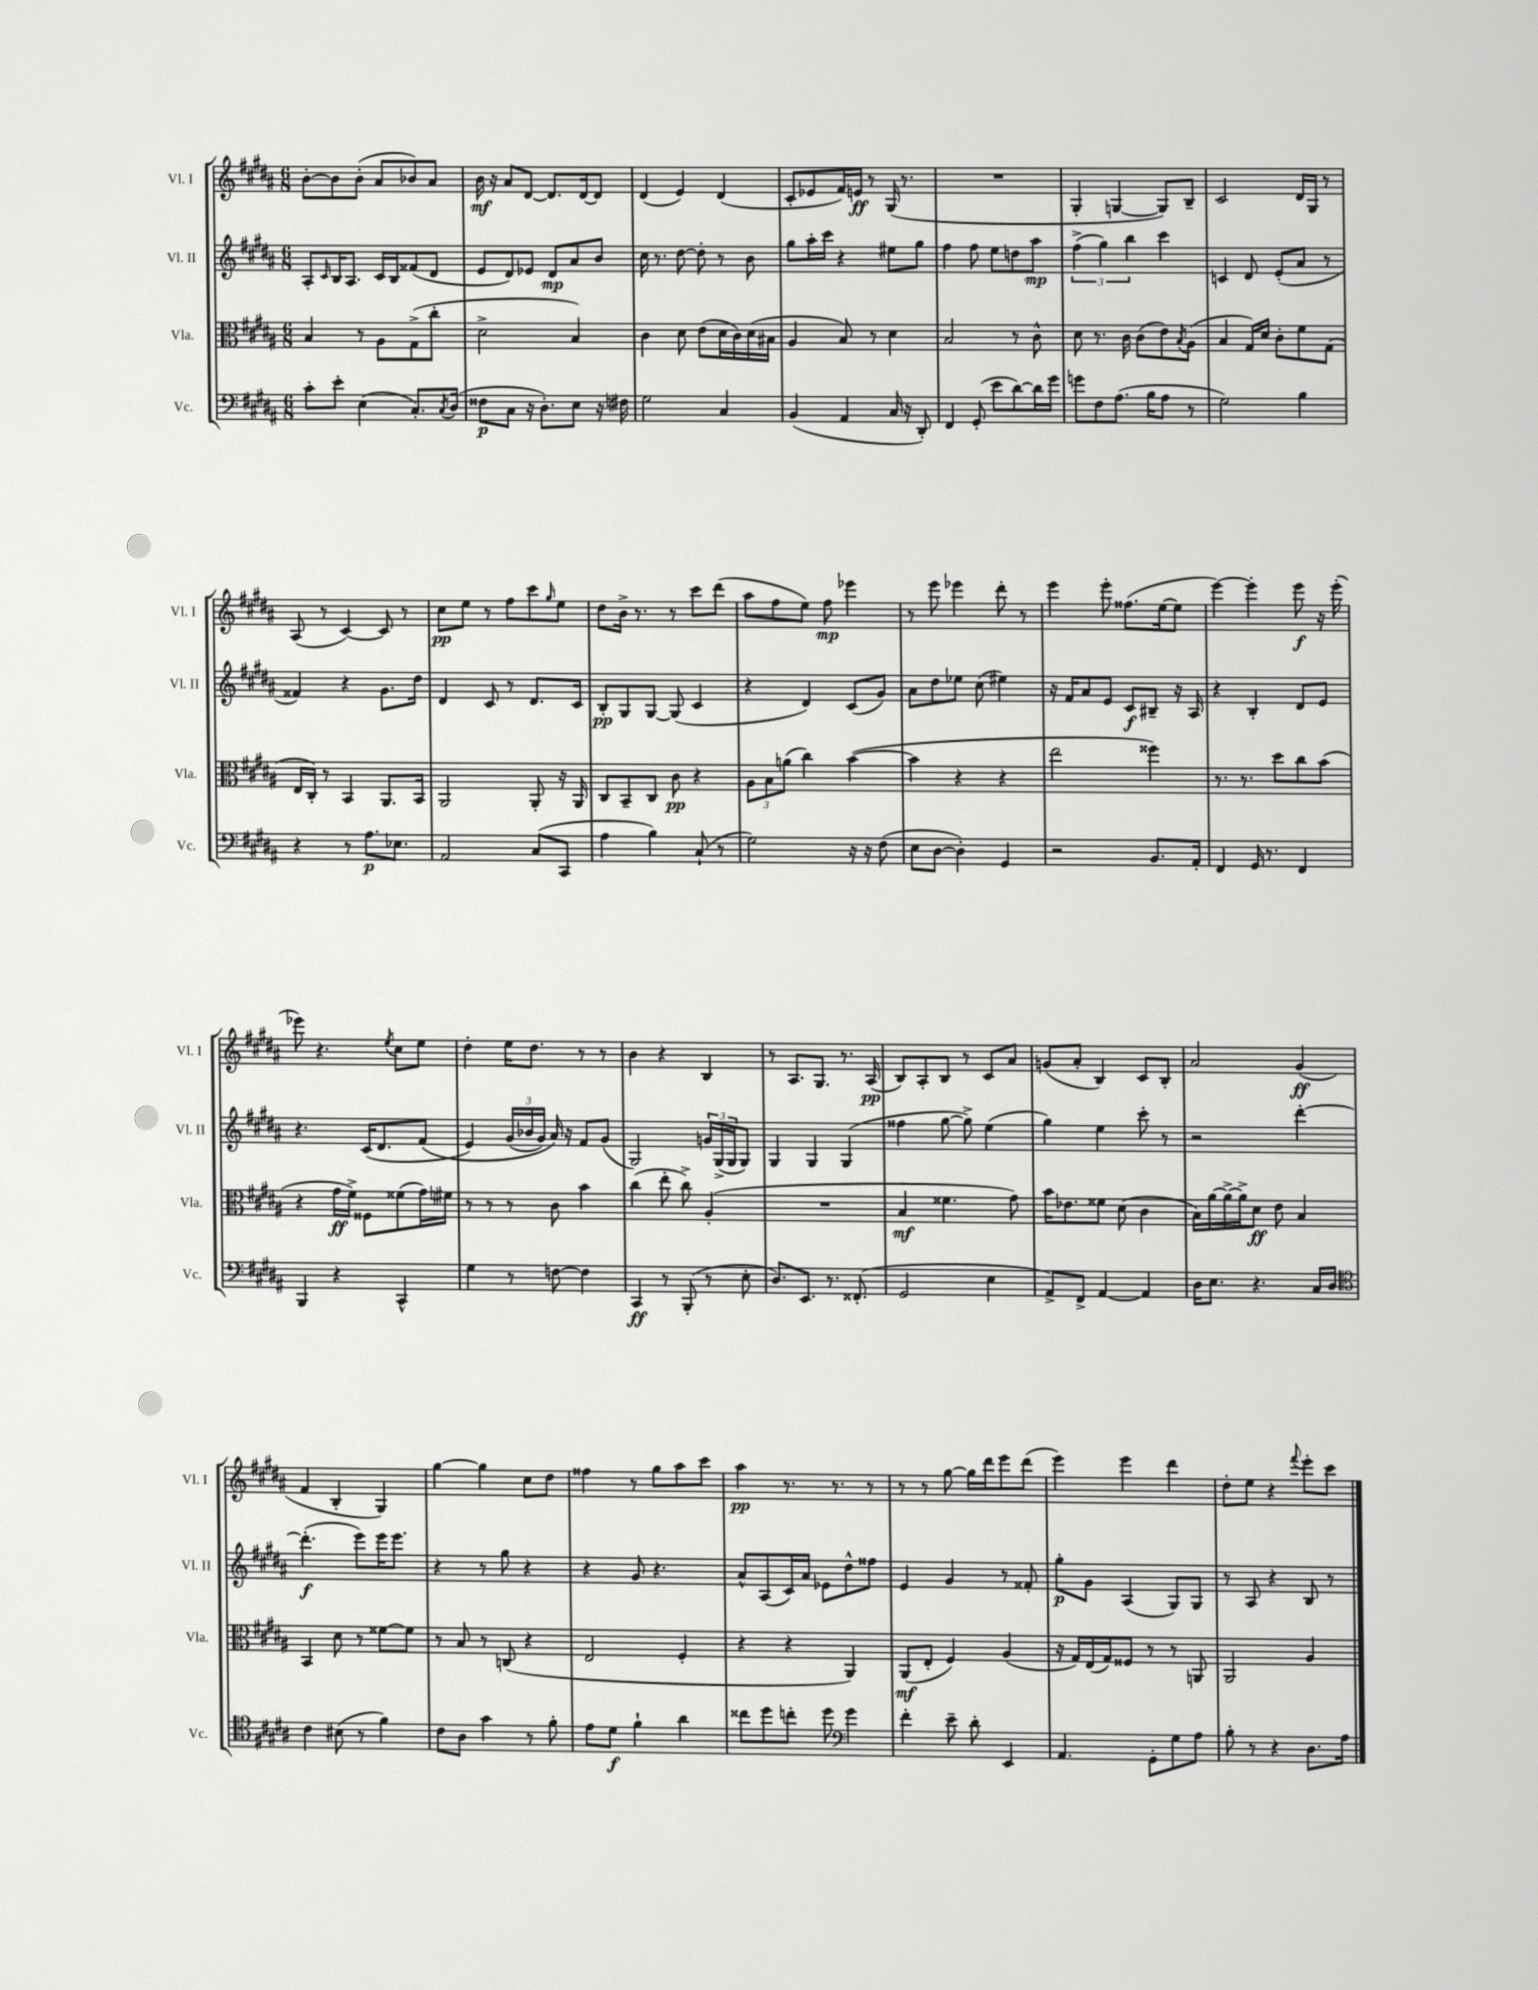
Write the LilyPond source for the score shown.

<<
\new StaffGroup <<
\new Staff = "s0" \with { instrumentName = "Vl. I" shortInstrumentName = "Vl. I" } {
    \clef treble \key b \major \numericTimeSignature \time 6/8
    b'8~-. b'8 b'8-.( ais'8 bes'8) ais'8 |
    b'16\mf r16 ais'8 dis'8~ dis'8. dis'16~ dis'8 |
    dis'4( e'4) dis'4( |
    cis'8-. ees'8 fis'16) e'16\ff r8 gis16( r8. |
    R2. |
    gis4-. g4~ g8) b8-- |
    cis'2 dis'16 gis16 r8 |
    ais8( r8 cis'4~) cis'8 r8 |
    cis''8\pp e''8 r8 fis''8 cis'''8 \grace { gis''16 } e''8 |
    dis''8 b'16-> r8. r8 cis'''8 dis'''8( |
    ais''8 fis''8 e''8) fis''8\mp ees'''4 |
    r8 e'''8 ees'''4 dis'''8-. r8 |
    e'''4 e'''8-. fisis''8.( e''16~ e''8 |
    e'''4~) e'''4-. e'''8\f r16 e'''16-.( |
    ees'''8) r4. \acciaccatura { e''8 } cis''8 e''8 |
    dis''4-. e''16 dis''8. r8 r8 |
    b'4 r4 b4 |
    r8 ais8. gis8. r8. ais16\pp( |
    b8) ais8-. b8 r8 cis'8 ais'8 |
    g'8( ais'8-. b4) cis'8 b8-. |
    ais'2 gis'4\ff( |
    fis'4 b4-. gis4) |
    gis''4~ gis''4 cis''8 dis''8 |
    fisis''4 r8 gis''8 ais''8 cis'''8 |
    ais''4\pp r8. r8. r8 |
    r8 r8 gis''8~ gis''16 dis'''16 e'''8 dis'''8( |
    e'''4) e'''4 dis'''4 |
    dis''8-. e''8 r4 \appoggiatura { fis'''8 } e'''8-. cis'''8 \bar "|." |
}
\new Staff = "s1" \with { instrumentName = "Vl. II" shortInstrumentName = "Vl. II" } {
    \clef treble \key b \major \numericTimeSignature \time 6/8
    ais8-. \grace { cis'16 } b16 ais8. cis'16 b16 fisis'8( dis'8 |
    e'8 dis'8) ees'8 dis'8\mp ais'8 b'8 |
    cis''16 r8. dis''8~ dis''8-. r8 b'8 |
    gis''8 ais''16-. cis'''16 r4 eis''8 gis''8 |
    fis''4 fis''8 e''8 d''8 ais''8\mp |
    \tuplet 3/2 { fis''4->( gis''4) b''4 } cis'''4 |
    c'4 dis'8 e'8-.( ais'8 r8 |
    fisis'4) r4 gis'8. dis''16 |
    dis'4 cis'8 r8 dis'8. cis'16 |
    b8-.\pp gis8 gis8~ gis8( cis'4 |
    r4 dis'4) cis'8( gis'8) |
    ais'8 dis''8 ees''8 cis''8( eis''4) |
    r16 fis'16 ais'8 e'8 cis'8\f bis8-- r16 ais16 |
    r4 b4-. dis'8 e'8 |
    r4. cis'16( dis'8. fis'8\( |
    e'4) \tuplet 3/2 { gis'16( bes'16 gis'16) } ais'16\) r16 fis'8 gis'8( |
    gis2) \tuplet 3/2 { g'16 gis16->( gis16 } gis8) |
    gis4 gis4 gis4( |
    fisis''4 gis''8~ gis''8->) e''4( |
    gis''4) e''4 cis'''8-. r8 |
    r2 dis'''4~-. |
    dis'''4.-.\f( e'''8) e'''16 e'''8. |
    r4 r8 gis''8 r4 |
    r4 gis'8 r4. |
    ais'8-^ ais8( cis'16) ais'16 ees'8 dis''8-^ fisis''8 |
    e'4 gis'4 r8 fisis'8-. |
    gis''8-.\p gis'8 ais4( gis8) gis8 |
    r8 ais8 r4 b8 r8 \bar "|." |
}
\new Staff = "s2" \with { instrumentName = "Vla." shortInstrumentName = "Vla." } {
    \clef alto \key b \major \numericTimeSignature \time 6/8
    b4 r8 ais8 gis8->( cis''8-. |
    dis'2-> b4) |
    cis'4 dis'8 e'8( dis'16 cis'16) dis'16( bis16 |
    ais4 b8) r8 dis'4 |
    b2 r8 cis'8-^ |
    dis'8 r8. cis'16 cis'8( e'8) \acciaccatura { b8 } ais8( |
    b4 gis16) dis'16 cis'8-. fis'8 gis8( |
    e16 cis16-.) r8 b,4 ais,8. b,16 |
    ais,2 ais,8-. r16 ais,16 |
    cis8 b,8-- cis8 cis'8\pp r4 |
    \tuplet 3/2 { ais8 b8 a'8( } cis''4) b'4~( |
    b'4 r4 r4 |
    e''2 fisis''4) |
    r8. r8. dis''8 cis''8 b'8( |
    r4 gis'16\ff fis'16->) fisis8 fisis'8( gis'16) fis'16 |
    r8 r8 r8 cis'8 b'4 |
    cis''4( e''8-. cis''8->) ais4-.( |
    R2. |
    b4\mf fisis'4. gis'8) |
    b'16 ees'8. fisis'8 dis'8( cis'4 |
    b16) ais'16~ ais'16~-> ais'16-> dis'8\ff e'8 b4 |
    b,4 dis'8 r8 fisis'8~ fisis'8 |
    r8 b8 r8 c8( r4 |
    e2 fis4-. |
    r4 r4 ais,4) |
    ais,8\mf( e8-. fis4) ais4( |
    r16 gis16) e16( gis16) fisis8 r8 r8 a,8 |
    ais,2 ais4 \bar "|." |
}
\new Staff = "s3" \with { instrumentName = "Vc." shortInstrumentName = "Vc." } {
    \clef bass \key b \major \numericTimeSignature \time 6/8
    cis'8-. e'8-. e4( cis8.-.) \acciaccatura { cis8 } dis16( |
    fisis8\p cis8 r16 dis8.-.) e8 r16 fis16 |
    gis2 cis4 |
    b,4( ais,4 cis16 r16 dis,8-.) |
    fis,4 gis,8-.( e'8 dis'8~) dis'16 gis'16 |
    g'8 fis8 ais8.( b16 ais8 r8 |
    gis2) b4 |
    r4 r8 ais8.\p ees8. |
    ais,2 cis8( cis,8 |
    ais4 b4) cis8-!( r8 |
    gis2) r16 r16 fis8( |
    e8 dis8~ dis4-.) gis,4 |
    r2 b,8. ais,16-. |
    fis,4 gis,16 r8. fis,4 |
    b,,4 r4 cis,4-^ |
    gis4 r8 f8~ f4 |
    cis,4\ff r8 b,,8-.( r8 e8-. |
    dis8.) e,8. r8. fisis,8.-.( |
    gis,2 e4 |
    ais,8->) fis,8-> ais,4~ ais,4 |
    dis16 e8. r4. cis16 dis16 |
    \clef tenor cis'4 bis8( r8 fis'4) |
    cis'8 ais8 gis'4 r8 fis'8-. |
    e'8 dis'8\f fis'4-! ais'4 |
    cisis''8 dis''8 c''8-. dis''8 \clef bass gis'4 |
    fis'4-. e'8-- dis'8-. e,4 |
    ais,4. gis,8-. gis8 ais8 |
    b8-. r8 r4 dis8. ais16 \bar "|." |
}
>>
>>
\layout { \context { \Score \remove "Bar_number_engraver" } }
